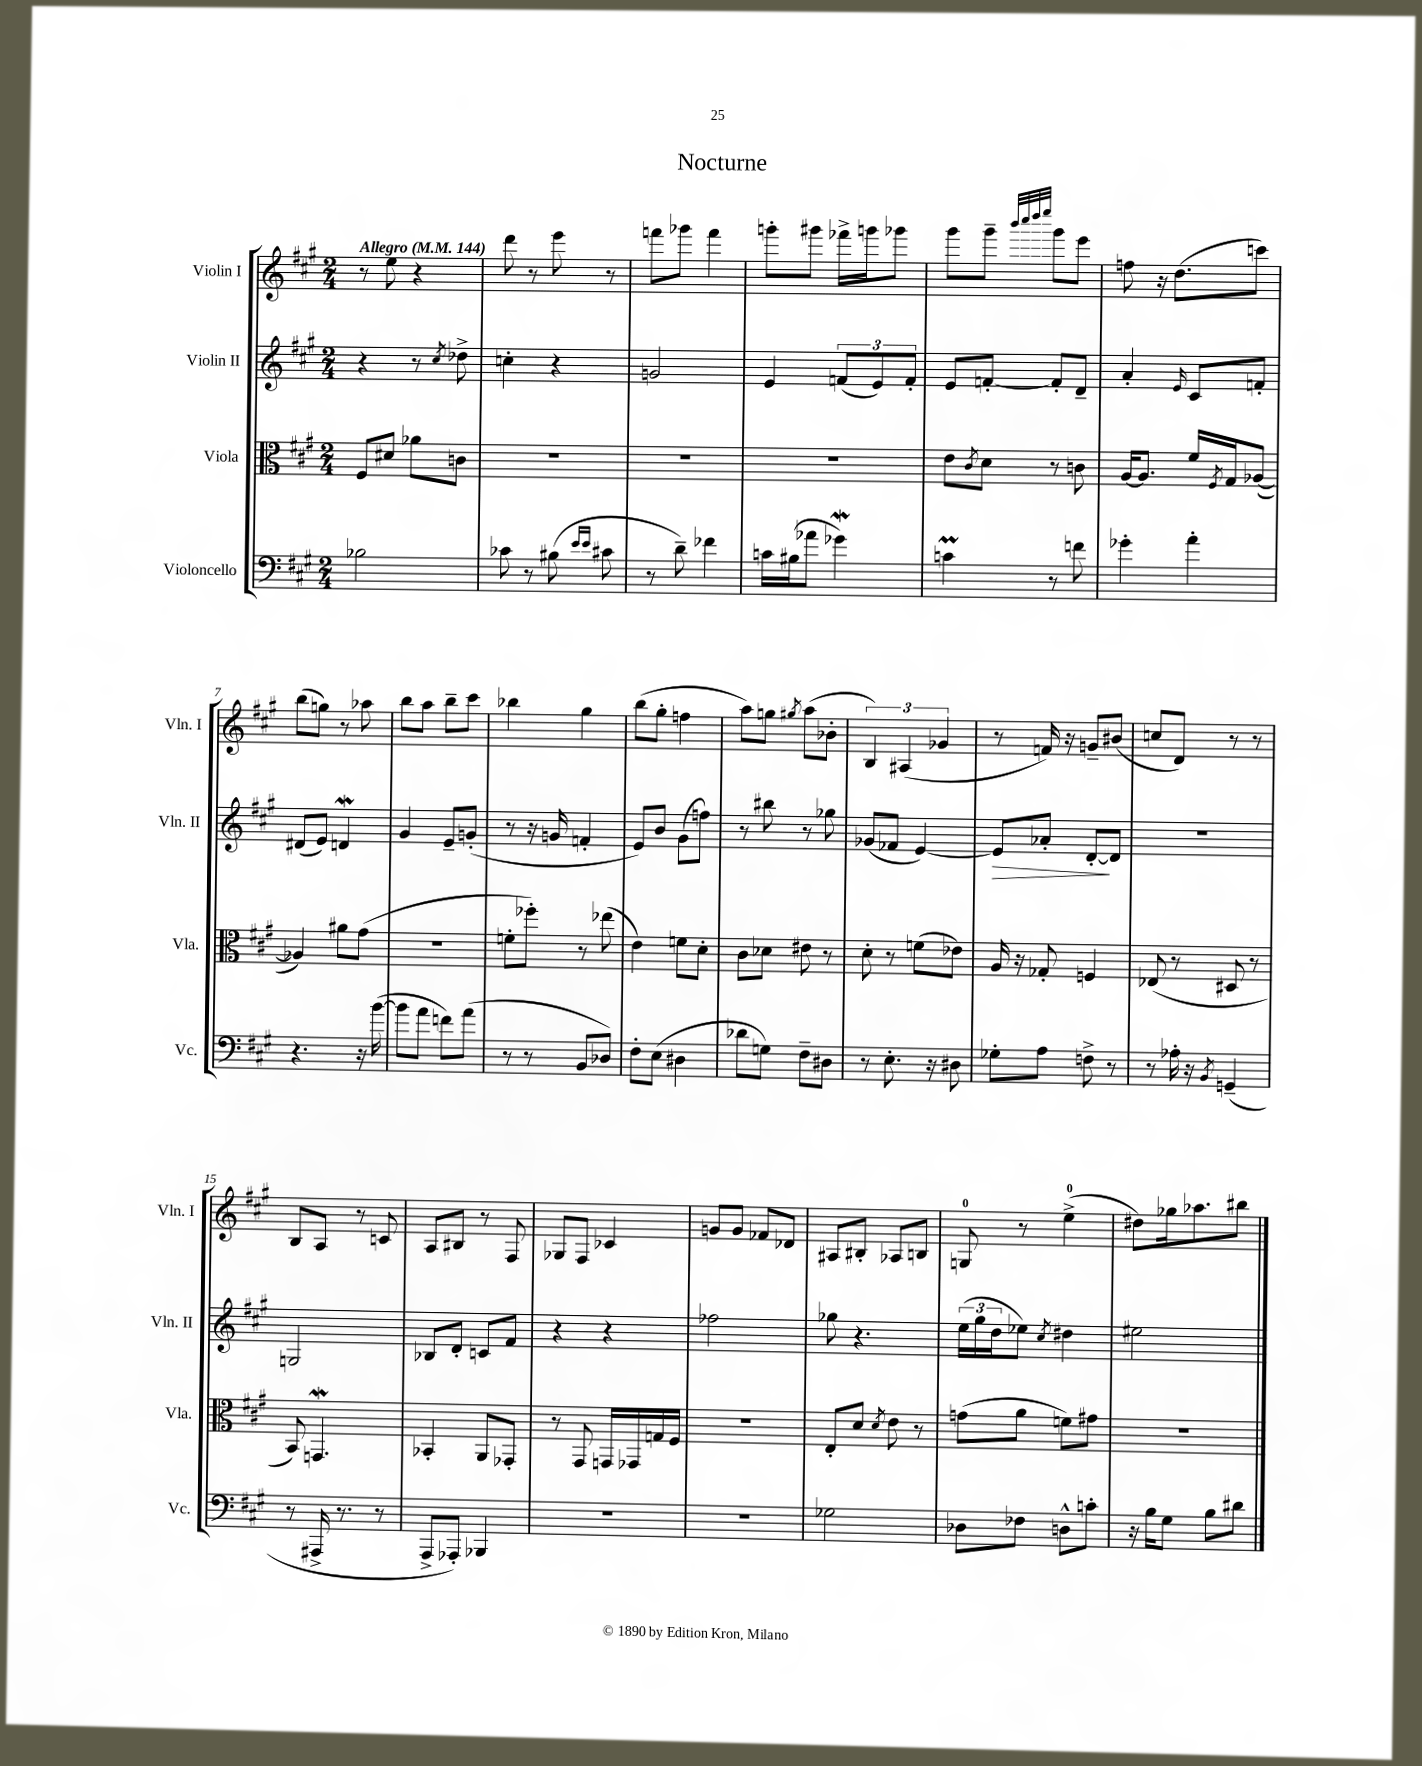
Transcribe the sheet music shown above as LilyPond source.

\header { title = "Nocturne" }
<<
\new StaffGroup <<
\new Staff = "s0" \with { instrumentName = "Violin I" shortInstrumentName = "Vln. I" } {
    \clef treble \key a \major \numericTimeSignature \time 2/4 \tempo "Allegro" 4 = 144
    r8 e''8 r4 |
    d'''8 r8 e'''8 r8 |
    f'''8 ges'''8 f'''4 |
    g'''8-. gis'''8 fes'''16-> g'''16 ges'''8 |
    gis'''8 gis'''8-- \grace { b'''32 cis''''32 d''''32 e''''32 } gis'''8 e'''8 |
    f''8 r16 d''8.( c'''8) |
    b''8( g''8) r8 aes''8 |
    b''8 a''8 b''8-- cis'''8 |
    bes''4 gis''4 |
    b''8( gis''8-. f''4 |
    a''8) g''8 \acciaccatura { gis''8 } a''8( bes'8-. |
    \tuplet 3/2 { b4) ais4( ges'4 } |
    r8 f'16) r16 g'8-- bis'8( |
    c''8 d'8) r8 r8 |
    b8 a8 r8 c'8 |
    a8 bis8 r8 fis8 |
    ges8 fis8 ces'4 |
    g'8 g'8 fes'8 des'8 |
    ais8 bis8-. aes8 b8 |
    g8-0 r8 e''4-0->( |
    dis''8) ges''16 aes''8. bis''8 \bar "|." |
}
\new Staff = "s1" \with { instrumentName = "Violin II" shortInstrumentName = "Vln. II" } {
    \clef treble \key a \major \numericTimeSignature \time 2/4
    r4 r8 \acciaccatura { cis''8 } des''8-> |
    c''4-. r4 |
    g'2 |
    e'4 \tuplet 3/2 { f'8( e'8) f'8-. } |
    e'8 f'8~-. f'8-. d'8-- |
    a'4-. \grace { e'16 } cis'8 f'8-. |
    dis'8( e'8) d'4\mordent |
    gis'4 e'8-- g'8-.( |
    r8 r16 g'16 f'4-. |
    e'8) b'8 gis'8( f''8) |
    r8 bis''8 r8 ges''8 |
    ges'8( fes'8 e'4~) |
    e'8\> aes'8-. d'8~-.\! d'8 |
    r2 |
    g2 |
    bes8 d'8-. c'8 fis'8 |
    r4 r4 |
    fes''2 |
    ges''8 r4. |
    \tuplet 3/2 { e''16( gis''16 d''16 } ees''8) \acciaccatura { cis''8 } dis''4 |
    eis''2 \bar "|." |
}
\new Staff = "s2" \with { instrumentName = "Viola" shortInstrumentName = "Vla." } {
    \clef alto \key a \major \numericTimeSignature \time 2/4
    fis8 dis'8 aes'8 c'8 |
    R2 |
    R2 |
    R2 |
    e'8 \acciaccatura { cis'8 } d'8 r8 c'8 |
    a16~ a8. fis'16 \acciaccatura { fis8 } gis16 aes8~( |
    aes4) ais'8 gis'8( |
    r2 |
    f'8-. fes''8-.) r8 ees''8( |
    e'4) f'8 d'8-. |
    cis'8 des'8 eis'8 r8 |
    d'8-. r8 f'8( ees'8) |
    a16 r16 ges8-. f4 |
    ees8( r8 dis8 r8 |
    b,8) g,4.\mordent |
    bes,4-. a,8 ges,8-. |
    r8 gis,8 g,16 ges,16 g16 fis16 |
    r2 |
    e8-. d'8 \acciaccatura { d'8 } e'8 r8 |
    g'8( a'8 f'8) gis'8 |
    R2 \bar "|." |
}
\new Staff = "s3" \with { instrumentName = "Violoncello" shortInstrumentName = "Vc." } {
    \clef bass \key a \major \numericTimeSignature \time 2/4
    bes2 |
    ces'8 r8 bis8( \grace { e'16 e'16 } cis'8 |
    r8 d'8--) fes'4 |
    c'16 bis16( aes'8 ges'4\mordent) |
    c'4\prall r8 f'8 |
    ges'4-. a'4-. |
    r4. r16 b'16~( |
    b'8 a'8 f'8) a'8( |
    r8 r8 b,8 des8) |
    fis8-. e8( dis4 |
    des'8 g8) fis8-- dis8 |
    r8 e8.-. r16 dis8 |
    ges8-. a8 f8-> r8 |
    r8 aes16-. r16 \acciaccatura { b,8 } g,4--( |
    r8 ais,,16-> r8. r8 |
    a,,8-> aes,,8-.) bes,,4 |
    R2 |
    R2 |
    ges2 |
    des8 fes8 d8-^ c'8-. |
    r16 b16 gis8 b8 dis'8 \bar "|." |
}
>>
>>
